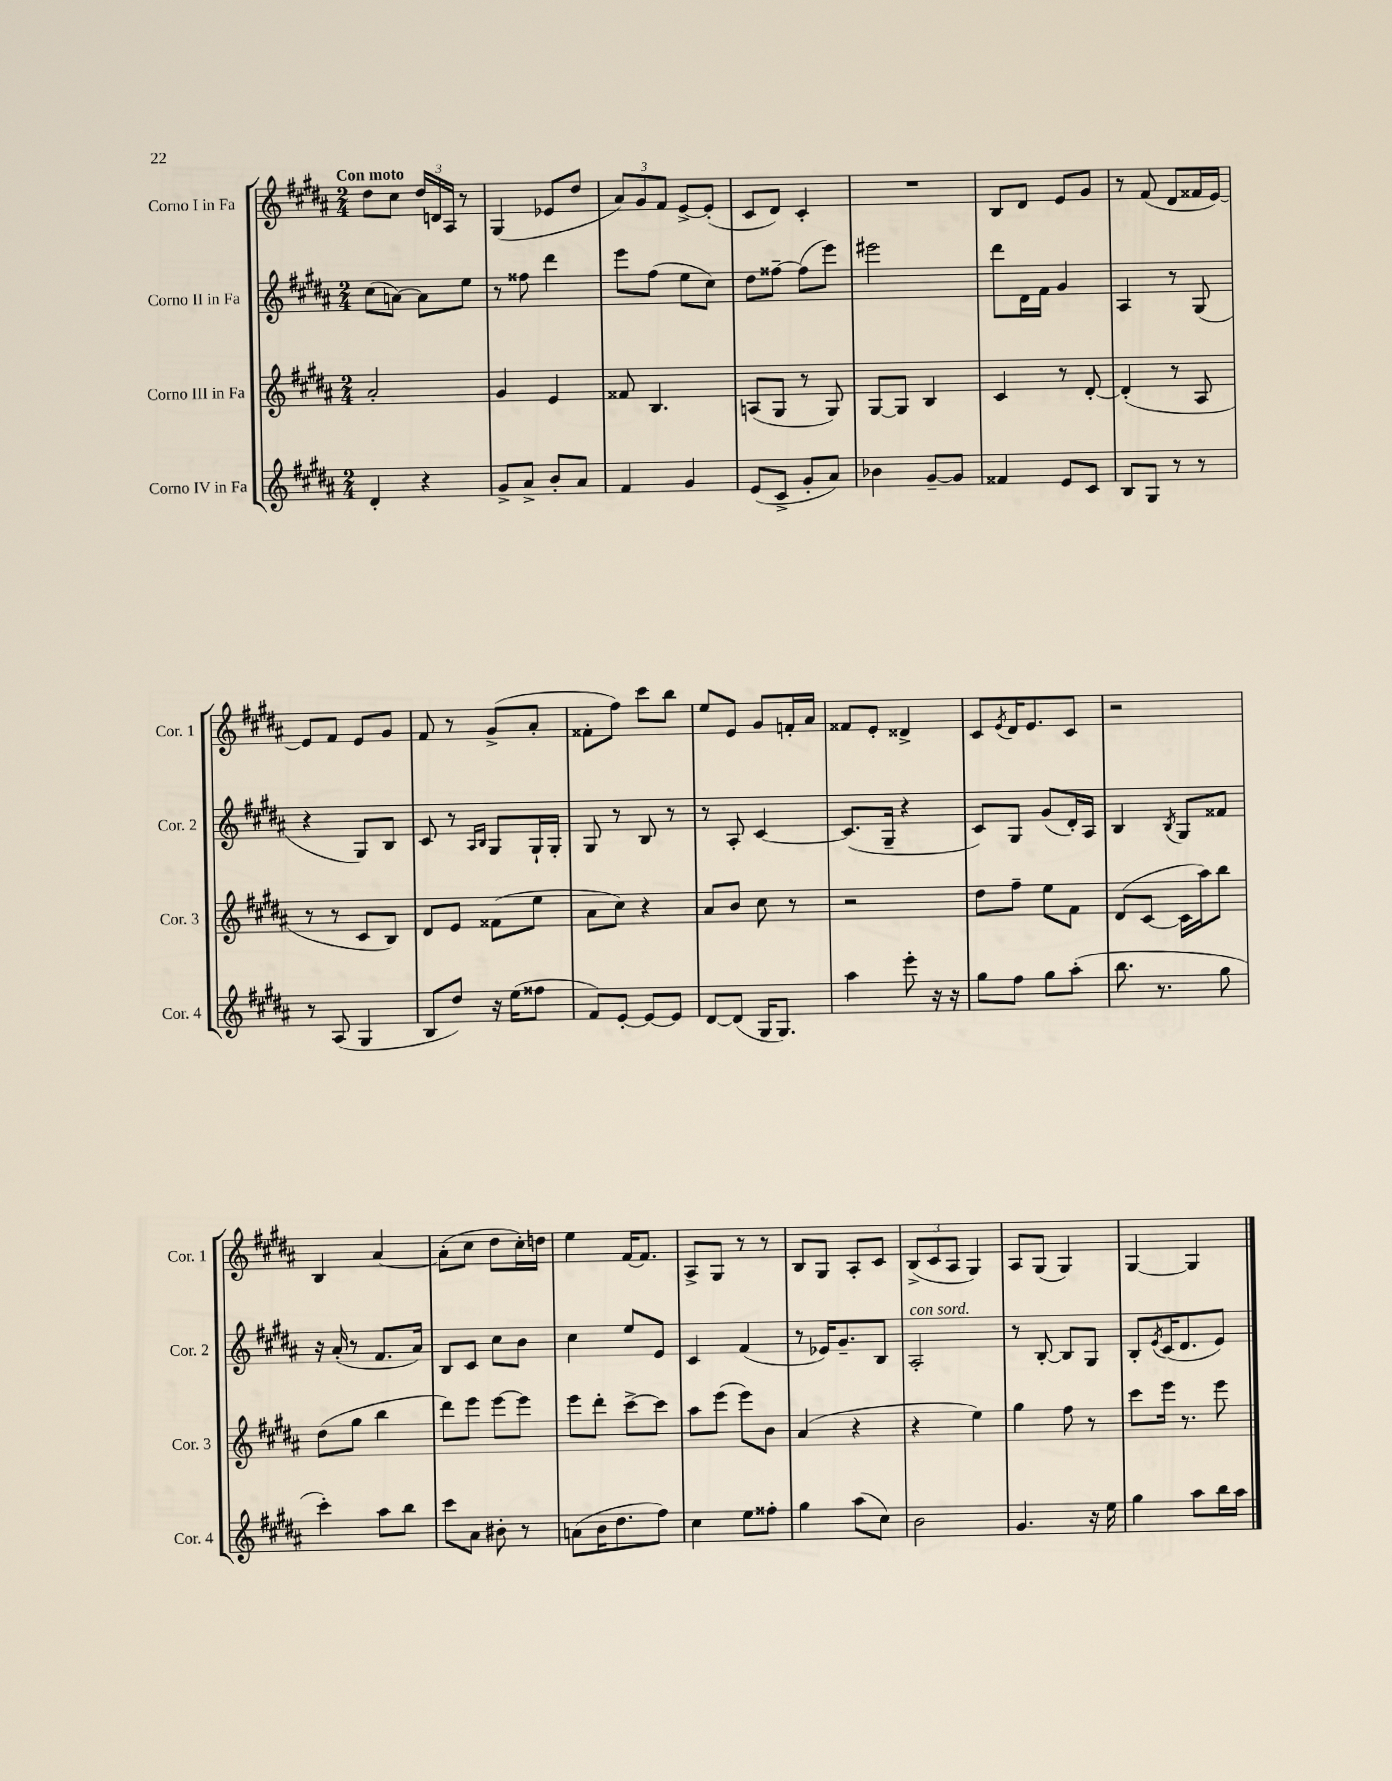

**kern	**kern	**kern	**kern
*part4	*part3	*part2	*part1
*staff4	*staff3	*staff2	*staff1
*I"Corno IV in Fa	*I"Corno III in Fa	*I"Corno II in Fa	*I"Corno I in Fa
*I'Cor. 4	*I'Cor. 3	*I'Cor. 2	*I'Cor. 1
*clefG2	*clefG2	*clefG2	*clefG2
*k[f#c#g#d#a#]	*k[f#c#g#d#a#]	*k[f#c#g#d#a#]	*k[f#c#g#d#a#]
*M2/4	*M2/4	*M2/4	*M2/4
=1	=1	=1	=1
!	!	!	!LO:TX:a:B:t=Con moto
4d#'/	2a#'/	(8cc#\L	8dd#\L
.	.	[8an\J)	8cc#\J
4r	.	8a\L]	24dd#/LL
.	.	.	24dn/
.	.	.	24A#/JJ
.	.	8ee\J	8r
=2	=2	=2	=2
8g#^/L	4g#/	8r	(4G#/
8a#^/J	.	8ff##X\	.
8b'/L	4e/	4ddd#\	8e-X/L
8a#/J	.	.	8dd#/J
=3	=3	=3	=3
4f#/	8f##X/	8eee\L	12a#/L)
.	.	.	12g#/
.	4.B/	(8ff#\J	.
.	.	.	12f#/J
4g#/	.	8ee\L	[8e^/L
.	.	8cc#\J)	(8e'/J]
=4	=4	=4	=4
(8e/L	(8An/L	8dd#\L	8c#/L
8c#^/J	8G#/J	[8ff##X~\J	8d#/J)
8g#'/L	8r	(8ff##\L]	4c#'/
8a#/J)	8G#/)	8eee\J)	.
=5	=5	=5	=5
4b-X\	[8G#/L	2eee#X\	2r
.	8G#/J]	.	.
[8g#~/L	4B/	.	.
8g#/J]	.	.	.
=6	=6	=6	=6
4f##X/	4c#/	8ddd#\L	8B/L
.	.	16d#\L	8d#/J
.	.	16f#\JJ	.
8e/L	8r	4g#/	8e/L
8c#/J	[8d#'/	.	8g#/J
=7	=7	=7	=7
8B/L	(4d#'/]	4A#/	8r
8G#/J	.	.	(8f#/
8r	8r	8r	8d#/L
8r	8A#/	(8G#/	16f##X/L
.	.	.	[16e/JJ)
!!LO:LB:g=z
=8	=8	=8	=8
8r	8r	4r	8e/L]
(8A#/	8r	.	8f#/J
4G#/	8c#/L	8G#/L)	8e/L
.	8B/J)	8B/J	8g#/J
=9	=9	=9	=9
8B/L	8d#/L	8c#/	8f#/
8dd#/J)	8e/J	8r	8r
.	.	16qqA#/LL	.
.	.	16qqB/JJ	.
16r	(8f##X\L	8G#/L	(8g#^/L
(16ee\KL	.	.	.
8ff##X\J	8ee\J	16G#`/L	8a#'/J
.	.	16G#'/JJ	.
=10	=10	=10	=10
8f#/L)	8a#\L	8G#/	8f##X'\L
[8e'/J	8cc#\J)	8r	8ff#\J)
8e/L_	4r	8B/	8ccc#\L
8e/J]	.	8r	8bb\J
=11	=11	=11	=11
[8d#/L	8a#/L	8r	8ee/L
(8d#/J]	8b/J	8A#'/	8e/J
16G#/KL	8cc#\	[4c#/	8g#/L
8.G#/J)	.	.	.
.	8r	.	16fn'/L
.	.	.	16a#/JJ
=12	=12	=12	=12
4aa#\	2r	(8.c#/L]	8f##X/L
.	.	.	8e'/J
.	.	16G#~/Jk	.
8eee'\	.	4r	4d##X^/
16r	.	.	.
16r	.	.	.
=13	=13	=13	=13
8gg#\L	8dd#\L	8c#/L)	8c#/L
.	.	.	8qe/
8ff#\J	8ff#~\J	8G#/J	16d#/K
.	.	.	8.e/
8gg#\L	8ee\L	(8g#/L	.
(8aa#'\J	8f#\J	16d#'/L)	8c#/J
.	.	16A#/JJ	.
=14	=14	=14	=14
8.bb\	(8d#/L	4B/	2r
.	[8c#/J	.	.
8.r	.	.	.
.	.	8qB/	.
.	16c#\LL]	8G#/L	.
.	16aa#\J)	.	.
8gg#\	8bb\J	8f##X/J	.
!!LO:LB:g=z
=15	=15	=15	=15
4ccc#'\)	(8dd#\L	16r	4B/
.	.	(16a#'/	.
.	8gg#\J	8r	.
8aa#\L	4bb\	8.f#/L	[4a#/
8bb\J	.	.	.
.	.	16a#/Jk)	.
=16	=16	=16	=16
8ccc#\L	8ddd#\L)	8B/L	(8a#'\L]
8a#\J	8eee\J	8c#/J	8cc#\J
8b#X'\	[8eee\L	8cc#\L	8dd#\L
8r	8eee\J]	8b\J	16cc#'\L)
.	.	.	16ddn\JJ
=17	=17	=17	=17
(8an\L	8eee\L	4cc#\	4ee\
16b\K	8ddd#'\J	.	.
8.dd#\	.	.	.
.	[8ccc#^\L	8ee/L	[16f#/KL
.	.	.	8.f#/J]
8ff#\J)	8ccc#\J]	8e/J	.
=18	=18	=18	=18
4cc#\	8aa#\L	4c#/	8A#^/L
.	(8eee\J	.	8G#/J
8ee\L	8eee\L)	(4f#/	8r
8ff##X'\J	8b\J	.	8r
=19	=19	=19	=19
4gg#\	(4a#/	8r	8B/L
.	.	16e-X/KL)	8G#/J
.	.	8.g#~/	.
(8aa#\L	4r	.	8A#'/L
8cc#\J)	.	8B/J	8c#/J
=20	=20	=20	=20
!	!	!LO:TX:a:i:t=con sord.	!
2b\	4r	2A#'/	(12B^/L
.	.	.	12c#/
.	.	.	12A#/J
.	4ee\)	.	4G#/)
=21	=21	=21	=21
4.g#/	4gg#\	8r	8A#/L
.	.	[8B'/	(8G#/J
.	8ff#\	8B/L]	4G#/)
16r	8r	8G#/J	.
16ee\	.	.	.
=22	=22	=22	=22
4gg#\	8ccc#\L	8B'/L	[4G#/
.	.	8qe/	.
.	16eee\Jk	(16c#/K	.
.	8.r	8.d#/	.
8aa#\L	.	.	4G#/]
16bb\L	8eee\	8e/J)	.
16aa#\JJ	.	.	.
==	==	==	==
*-	*-	*-	*-
